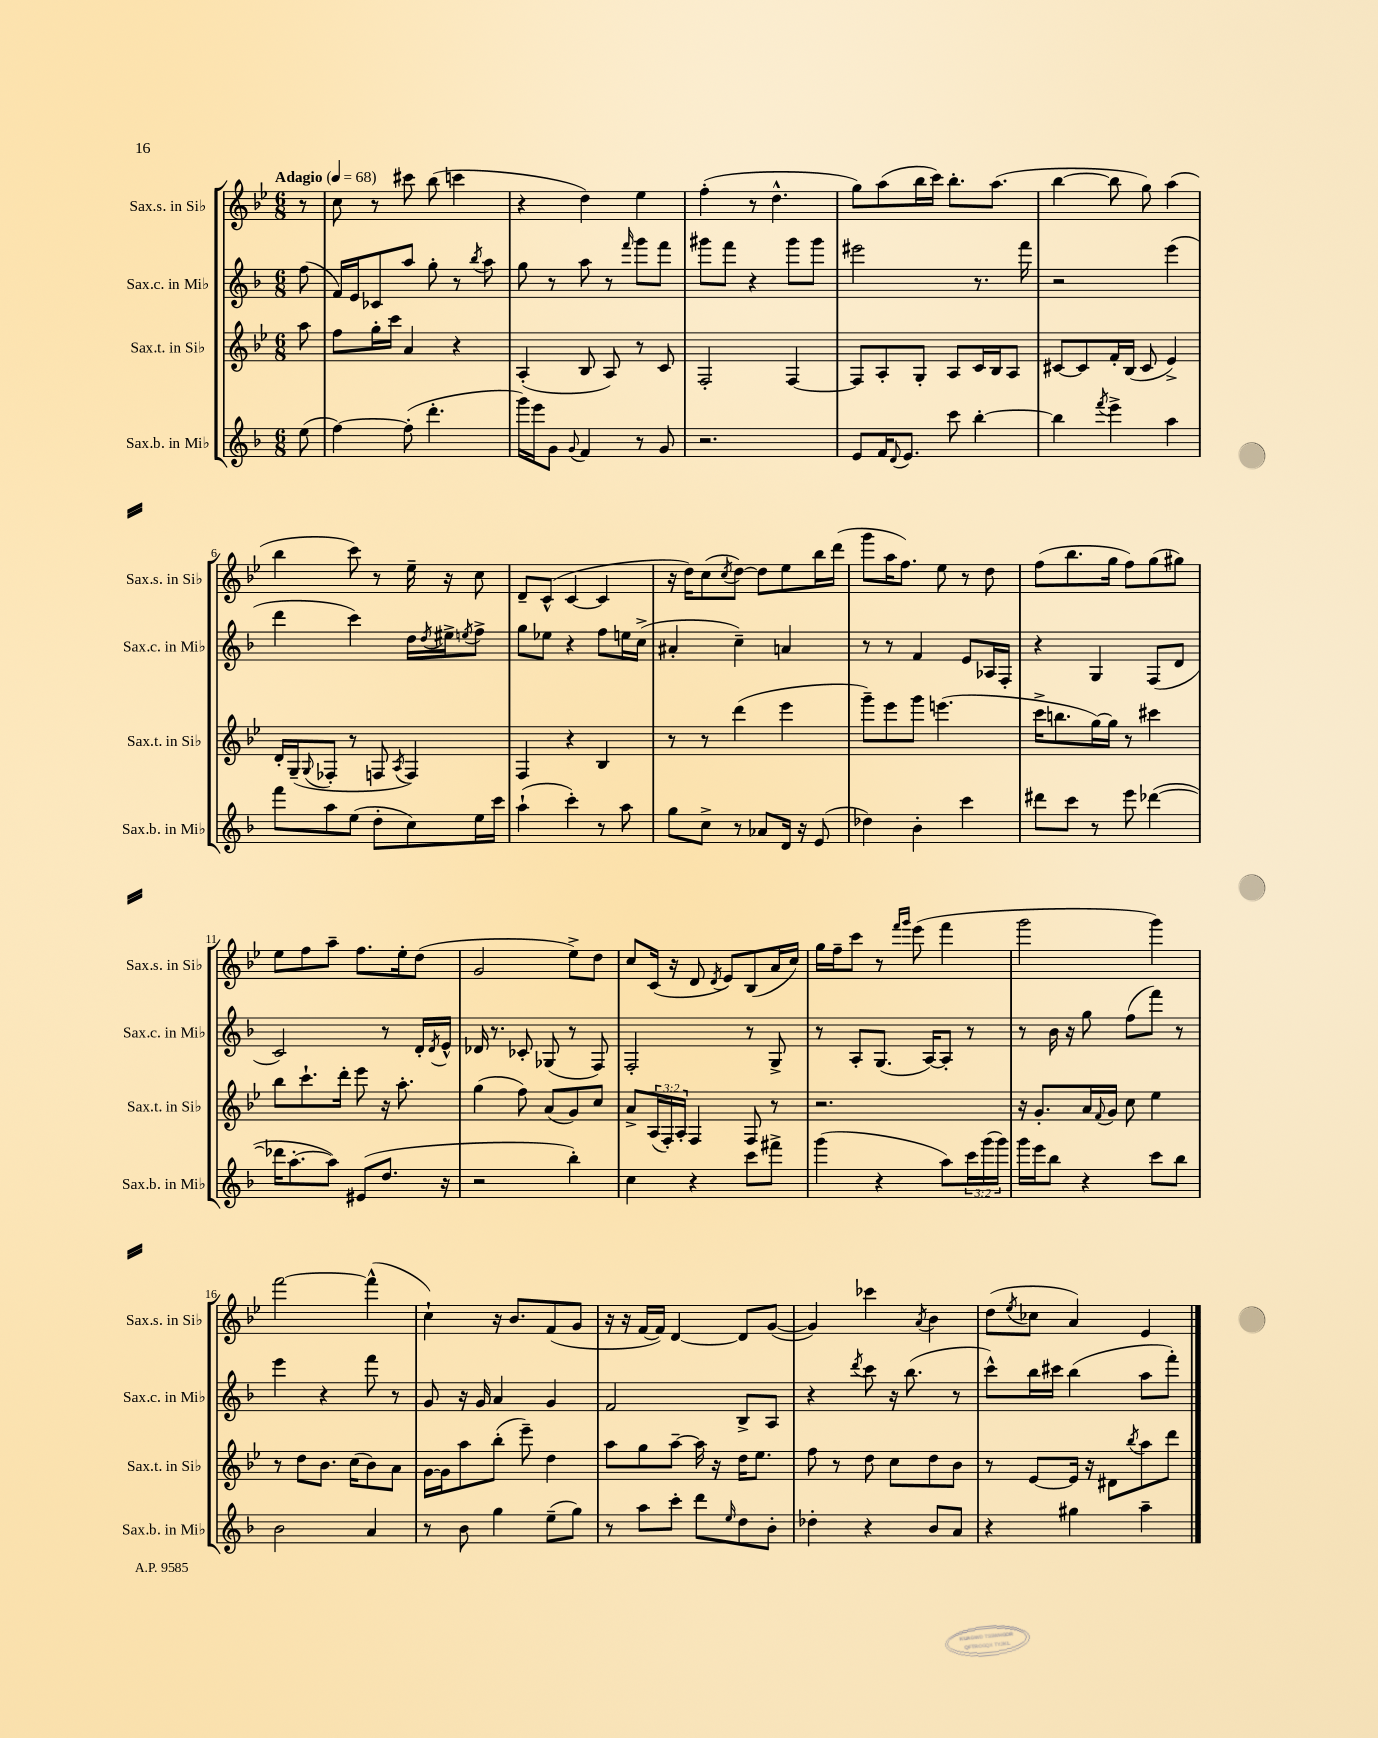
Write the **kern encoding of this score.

**kern	**kern	**kern	**kern
*staff4	*staff3	*staff2	*staff1
*clefG2	*clefG2	*clefG2	*clefG2
*k[b-]	*k[b-e-]	*k[b-]	*k[b-e-]
*M6/8	*M6/8	*M6/8	*M6/8
*MM68	*MM68	*MM68	*MM68
(8ee	8aa	(8ff	8r
=	=	=	=
[4ff)	8ff	16f)	8cc
.	.	16e	.
.	16gg'	8c-	8r
.	16ccc	.	.
(8ff']	4a	8aa	8ccc#
4.ddd'	.	8gg'	(8bb-
.	4r	8r	4ccc
.	.	8qbb-	.
.	.	8aa	.
=	=	=	=
16ggg)	(4A'	8gg	4r
16eee	.	.	.
8g	.	8r	.
8qqg	.	.	.
4f	8B-	8aa	4dd)
.	8A)	8r	.
.	.	16qqfff	.
8r	8r	8ggg	4ee-
8g	8c	8fff	.
=	=	=	=
2.r	2F'	8ggg#	(4ff'
.	.	8fff	.
.	.	4r	8r
.	.	.	4.dd^^
.	[4F	8ggg#	.
.	.	8ggg#	.
=	=	=	=
8e	8F]	2eee#	8gg)
16f	8A'	.	(8aa
8qqd	.	.	.
8.e	.	.	.
.	8G'	.	16bb-
.	.	.	16ccc)
8ccc	8A	.	8.bb-'
[4bb-'	16c	8.r	.
.	16B-	.	(8.aa
.	8A	.	.
.	.	16fff	.
=	=	=	=
4bb-]	[8c#	2r	[4bb-
.	8c#]	.	.
8qfff	.	.	.
4eee^	16f'	.	8bb-]
.	(16B-	.	.
.	8c#	.	8gg)
4aa	4e-^)	(4eee	(4aa
=	=	=	=
8fff	16d'	4ddd	4bb-
.	(16G~	.	.
.	8qqG	.	.
8aa	8F-'	.	.
(8ee	8r	4ccc)	8ccc)
8dd'	8F	.	8r
.	8qA	.	.
8cc)	4F)	16dd	16ee-~
.	.	8qdd	.
.	.	16ee#^	16r
.	.	8qee	.
16ee	.	8ff^	8cc
16ccc	.	.	.
=	=	=	=
(4aa`	4F	8gg	8d~
.	.	8ee-	(8c^^
4ccc')	4r	4r	[4c
8r	4B-	8ff	4c]
8aa	.	16ee	.
.	.	(16cc^	.
=	=	=	=
8gg	8r	4a#'	16r
.	.	.	16dd)
8cc^	8r	.	(8cc
.	.	.	8qcc
8r	(4ddd	4cc~)	[8dd)
8a-	.	.	8dd]
16d	4eee-	4a	8ee-
16r	.	.	.
(8e	.	.	16bb-
.	.	.	(16ddd
=	=	=	=
4dd-)	8ggg~)	8r	8ggg
.	8eee-	8r	16aa
.	.	.	8.ff)
4b-'	8ggg	4f	.
.	(4.eee	.	8ee-
4ccc	.	8e	8r
.	.	16A-	8dd
.	.	16F'	.
=	=	=	=
8ddd#	16ccc^	4r	(8ff
.	8.bb	.	.
8ccc	.	.	8.bb-
8r	[16gg)	4G	.
.	16gg]	.	16gg
8eee	8r	.	8ff)
([4ddd-	4ccc#	(8F	(8gg
.	.	8d	8gg#)
=	=	=	=
16ddd-]	8bb-	2c)	8ee-
[8.aa'	.	.	.
.	8.ccc`	.	8ff
8aa])	.	.	8aa~
.	16ddd'	.	.
(8e#	8eee-	.	8.ff
8.dd	16r	8r	.
.	8.aa'	.	16ee-'
.	.	16d'	(8dd
.	.	8qd	.
16r	.	16e^^	.
=	=	=	=
2r	(4gg	16d-	2g
.	.	8.r	.
.	8ff)	8c-'	.
.	(8a	(8G-	.
4bb-')	8g)	8r	8ee-^)
.	8cc	8F)	8dd
=	=	=	=
4cc	8a^	2F'	8cc
.	(24A	.	(16c
.	24F')	.	.
.	.	.	16r
.	24A'	.	.
4r	4F	.	8d
.	.	.	8qd
.	.	.	8e-)
8ccc	8F	8r	(8B-
8fff#^	8r	8G^	16a
.	.	.	16cc)
=	=	=	=
(4ggg	2.r	8r	16gg
.	.	.	16ff~
.	.	8A'	8ccc
4r	.	(8.G	8r
.	.	.	16qqfff
.	.	.	16qqggg
.	.	.	(8eee-
.	.	[16A)	.
8aa)	.	8A']	4fff
24ccc	.	8r	.
(24ggg	.	.	.
24ggg)	.	.	.
=	=	=	=
16ggg	16r	8r	2ggg
16eee	8.g'	.	.
8bb-	.	16b-	.
.	.	16r	.
4r	16a	8gg	.
.	8qqf	.	.
.	16g	.	.
.	8cc	(8ff	.
8ccc	4ee-	8fff)	4ggg)
8bb-	.	8r	.
=	=	=	=
2b-	8r	4eee	[2fff
.	8dd	.	.
.	8.b-	4r	.
.	(16cc	.	.
4a	8b-)	8fff	(4fff^^]
.	8a	8r	.
=	=	=	=
8r	[16g	8g	4cc`)
.	16g]	.	.
8b-	8aa	16r	.
.	.	16g	.
4gg	(8bb-'	4a	16r
.	.	.	8.b-
.	8eee-~)	.	.
(8ee~	4dd	4g	(8f
8gg)	.	.	8g
=	=	=	=
8r	8aa	2f	16r
.	.	.	16r
8aa	8gg	.	[16f
.	.	.	16f])
8ccc'	[8aa~	.	[4d
8ddd	16aa]	.	.
.	16r	.	.
16qqee	.	.	.
8dd	16dd	8B-^	8d]
.	8.ee-	.	.
8b-'	.	8A	([8g
=	=	=	=
4dd-'	8ff	4r	4g])
.	8r	.	.
.	.	8qddd	.
4r	8dd	8ccc	4ccc-
.	8cc	16r	.
.	.	(8.bb-	.
.	.	.	8qa
8b-	8dd	.	4b-
8a	8b-	8r	.
=	=	=	=
4r	8r	8ccc^^)	(8dd
.	.	.	8qee-
.	[8e-	16bb-	8cc-
.	.	16ccc#	.
4gg#	16e-]	(4bb-	4a)
.	16r	.	.
.	8d#	.	.
.	8qbb-	.	.
4aa~	8aa	8aa	4e-
.	8ddd	8fff')	.
==	==	==	==
*-	*-	*-	*-
